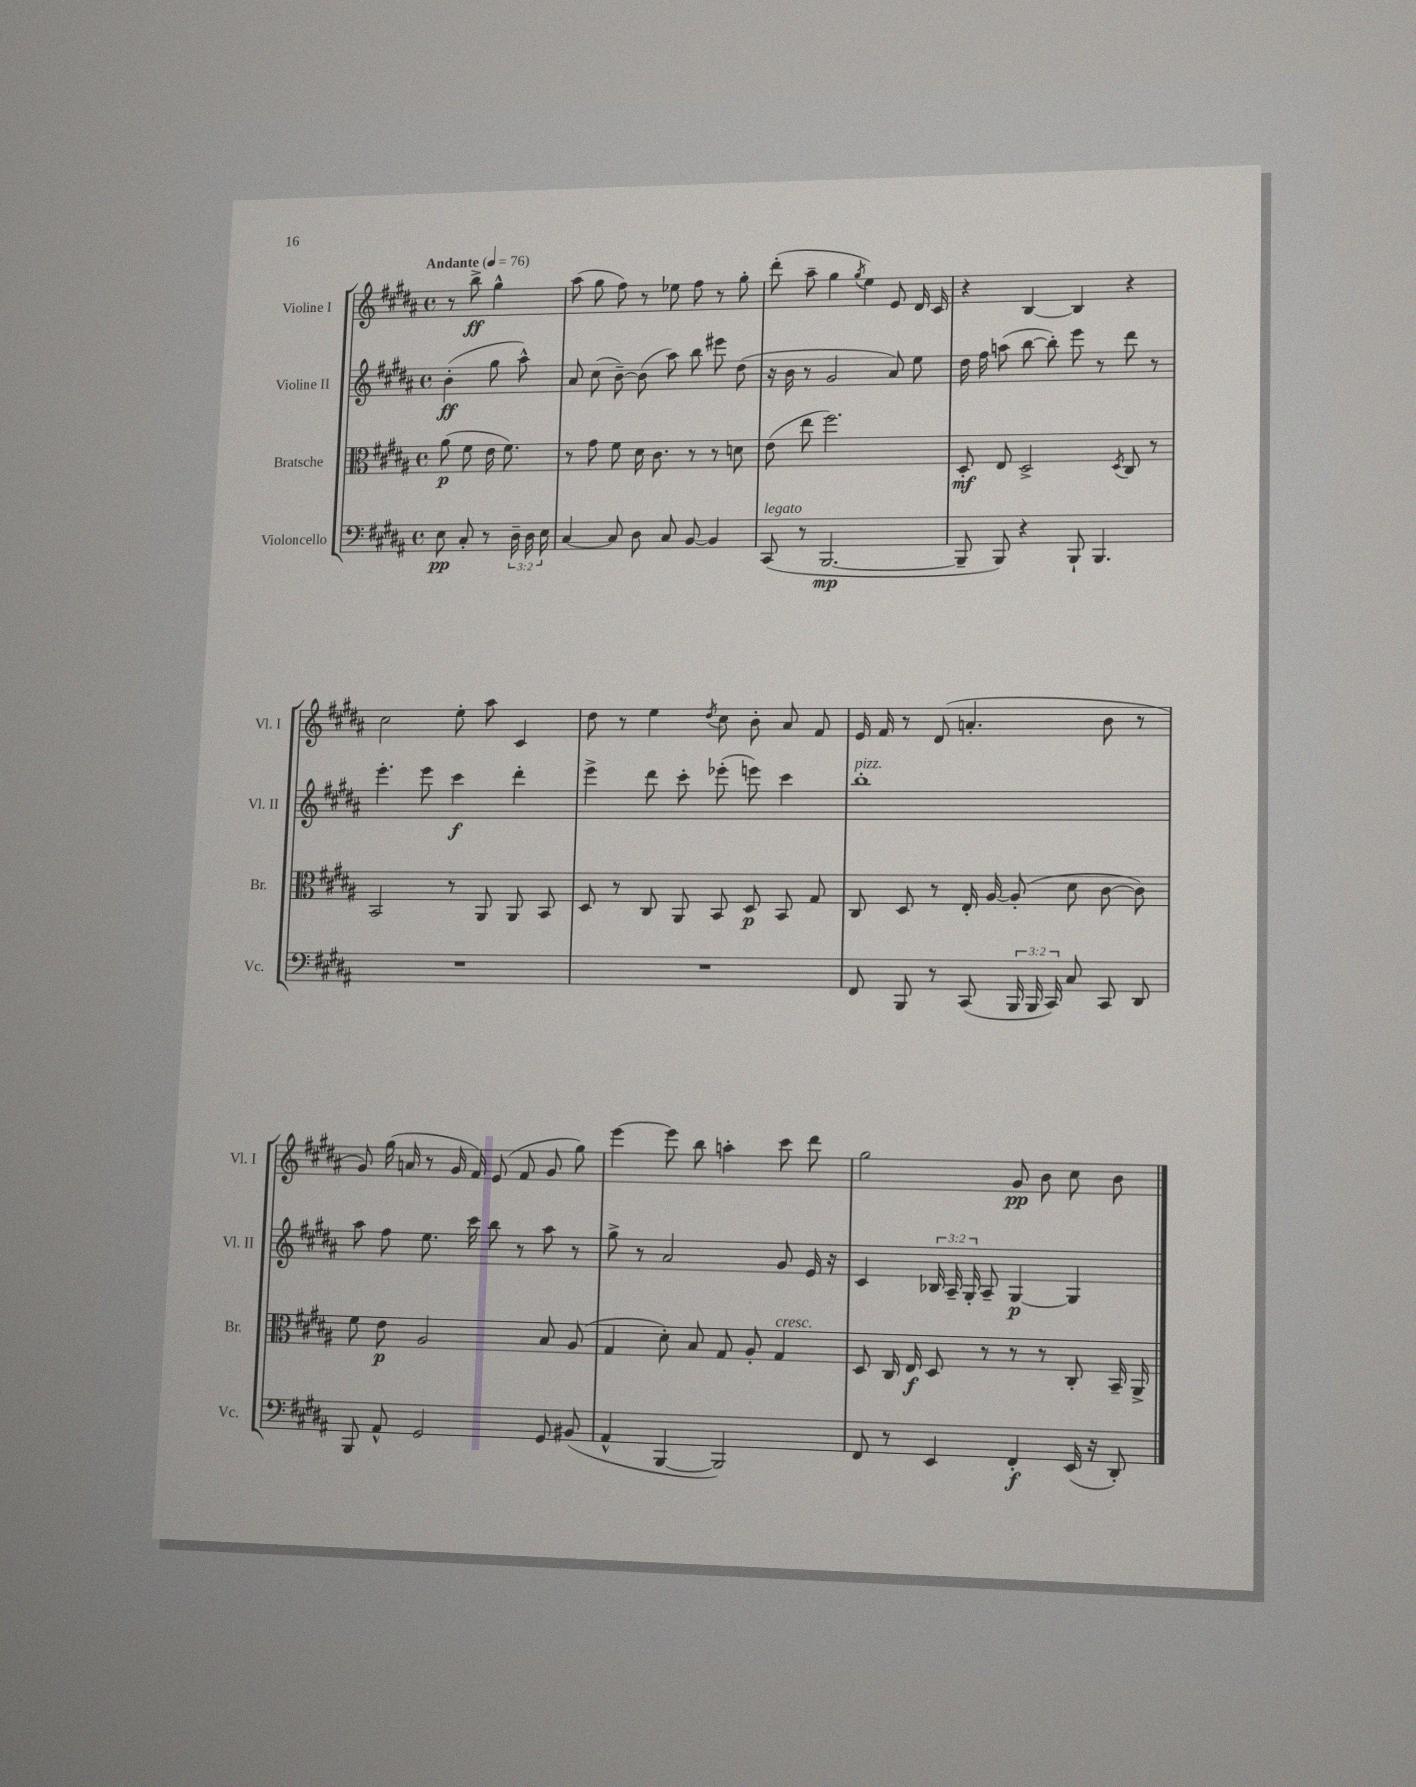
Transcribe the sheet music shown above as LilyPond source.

<<
\new StaffGroup <<
\new Staff = "s0" \with { instrumentName = "Violine I" shortInstrumentName = "Vl. I" } {
    \clef treble \key b \major \defaultTimeSignature \time 4/4 \partial 2 \tempo "Andante" 4 = 76
    \autoBeamOff r8 b''8->\ff gis''4-^ |
    ais''8( gis''8 fis''8) r8 ees''8 fis''8 r8 gis''8-. |
    dis'''8-.( ais''8-- gis''4 \acciaccatura { gis''8 } e''4) e'8 dis'16 cis'16 |
    r4 b4~ b4 r4 |
    cis''2 e''8-. ais''8 cis'4 |
    dis''8 r8 e''4 \acciaccatura { dis''8 } cis''8 b'8-. ais'8 fis'8 |
    e'16 fis'16 r8 dis'8( a'4.-. b'8 r8 |
    gis'8) gis''16( a'16 r8 gis'16 fis'16) e'8( fis'8 gis'8 gis''8) |
    e'''4~ e'''8 b''8 a''4-. cis'''8 dis'''8 |
    gis''2 gis'8\pp b'8 cis''8 b'8 \bar "|." |
}
\new Staff = "s1" \with { instrumentName = "Violine II" shortInstrumentName = "Vl. II" } {
    \clef treble \key b \major \defaultTimeSignature \time 4/4 \override Staff.TupletNumber.text = #tuplet-number::calc-fraction-text \partial 2
    \autoBeamOff b'4-.\ff( gis''8 ais''8-^) |
    ais'8 cis''8( b'8~--) b'8( ais''8) b''8 eis'''8 dis''8( |
    r16 b'16 r8 gis'2 ais'8) e''8 |
    dis''16 fis''16 a''8( b''8~ b''8-.) e'''8 r8 dis'''8 r8 |
    e'''4.-. e'''8 cis'''4\f dis'''4-. |
    e'''4-> dis'''8 cis'''8-. ees'''8-.( e'''8) cis'''4 |
    b''1-.^\markup { \italic "pizz." } |
    ais''8 fis''8 e''8. cis'''16 b''8 r8 ais''8 r8 |
    gis''8-> r8 ais'2 gis'8 e'16 r16 |
    cis'4 \tuplet 3/2 { bes16 ais16-- gis16-. } ais8-- gis4~\p gis4 \bar "|." |
}
\new Staff = "s2" \with { instrumentName = "Bratsche" shortInstrumentName = "Br." } {
    \clef alto \key b \major \defaultTimeSignature \time 4/4 \partial 2
    \autoBeamOff ais'8\p( fis'8 e'16 fis'8.) |
    r8 gis'8 fis'8 dis'16 cis'8. r8 r8 d'8 |
    e'8( e''8 fis''2.) |
    dis8-.\mf e8 dis2-> \acciaccatura { dis8 } cis8 r8 |
    b,2 r8 ais,8 ais,8 b,8 |
    dis8 r8 cis8 ais,8 b,8 dis8\p b,8 gis8 |
    cis8 dis8 r8 e16-. ais16~ ais8-.( dis'8 cis'8~ cis'8) |
    fis'8 e'8\p ais2 b8 ais8( |
    gis4 dis'8-.) b8 gis8 ais8-. gis4^\markup { \italic "cresc." } |
    dis8 cis16 e16\f dis8 r8 r8 r8 cis8-. b,16-- ais,16-> \bar "|." |
}
\new Staff = "s3" \with { instrumentName = "Violoncello" shortInstrumentName = "Vc." } {
    \clef bass \key b \major \defaultTimeSignature \time 4/4 \override Staff.TupletNumber.text = #tuplet-number::calc-fraction-text \partial 2
    \autoBeamOff e8\pp cis8-. r8 \tuplet 3/2 { dis16-- dis16 e16 } |
    cis4~ cis8 dis8 cis8 b,8~ b,4 |
    cis,8^\markup { \italic "legato" }( r8 b,,2.~\mp |
    b,,8-- b,,8) r4 b,,8-! b,,4. |
    R1 |
    R1 |
    fis,8 b,,8 r8 cis,8( \tuplet 3/2 { b,,16 b,,16 cis,16) } cis8 cis,8 dis,8 |
    b,,8 ais,8-^ gis,2 gis,8 bis,8( |
    ais,4-^ b,,4~ b,,2) |
    fis,8 r8 e,4 fis,4-.\f e,16( r16 dis,8-.) \bar "|." |
}
>>
>>
\layout { \context { \Score \remove "Bar_number_engraver" } }
